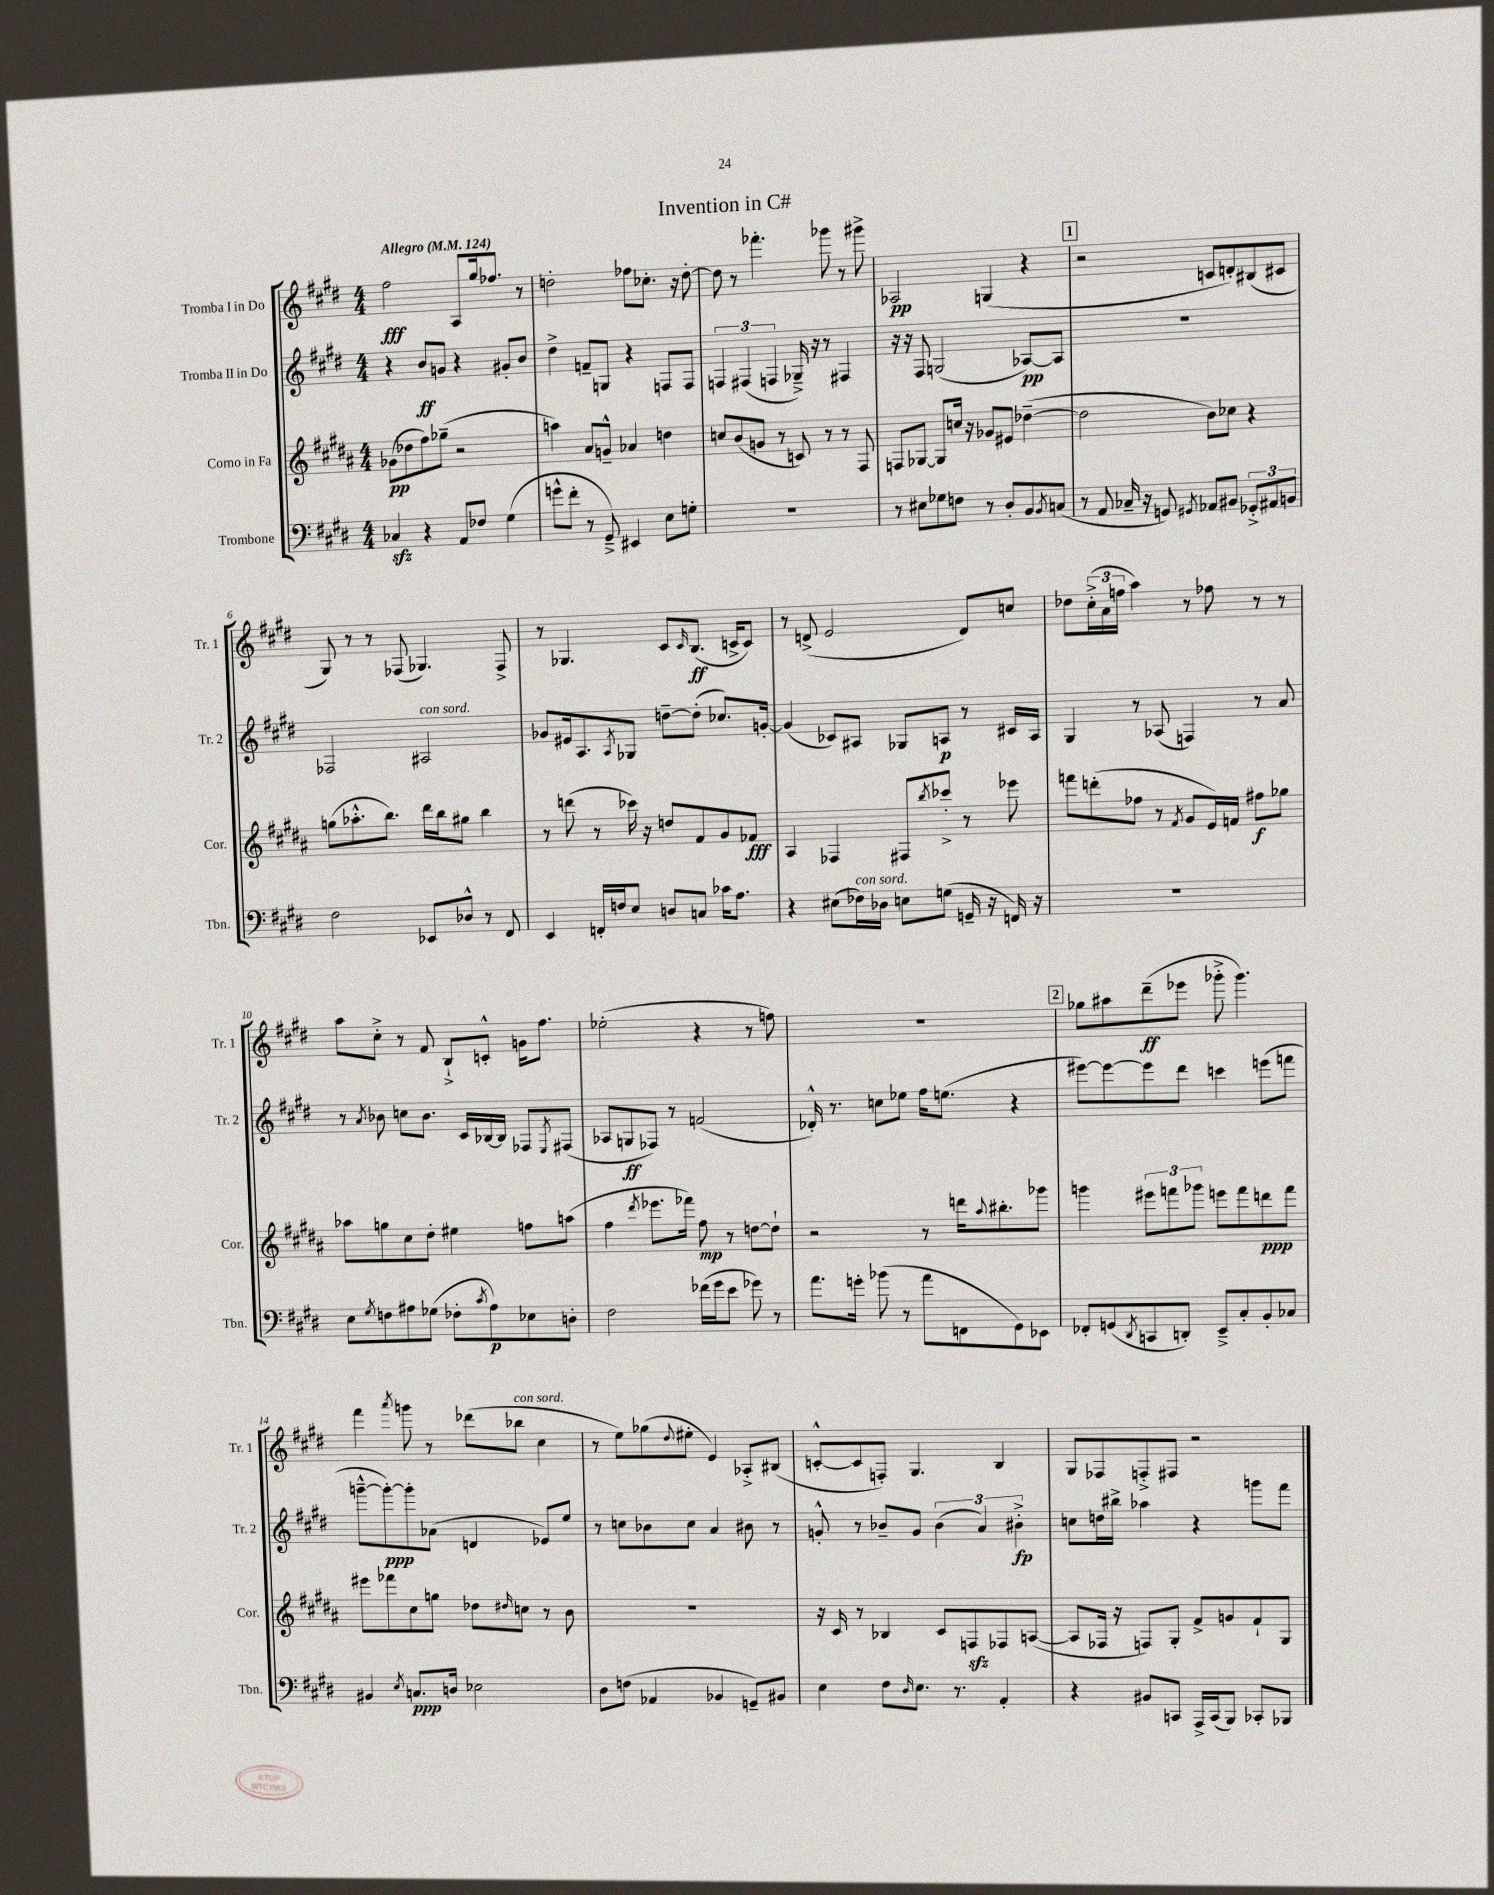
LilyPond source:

\header { title = "Invention in C#" }
<<
\new StaffGroup <<
\new Staff = "s0" \with { instrumentName = "Tromba I in Do" shortInstrumentName = "Tr. 1" } {
    \clef treble \key e \major \numericTimeSignature \time 4/4 \tempo "Allegro" 4 = 124
    fis''2\fff a8 gis''16 fes''8. r8 |
    d''2-. fes''8 ces''8.-. r16 d''8~-. |
    d''8 r8 fes'''4.-. ges'''8 r8 gis'''8-> |
    aes2\pp g4( r4 |
    \mark \markup { \box "1" } r2 c'8 d'8-.) bis8( cis'8 |
    gis8) r8 r8 fes8( ges4.) fes8-> |
    r8 ges4. cis'8 \grace { cis'16 } b8.\ff( c'16-> c'8) |
    r8 d'8->( e'2 d'8) c''8 |
    des''8 \tuplet 3/2 { cis''16-.->( a'16 f''16 } a''4) r8 fes''8 r8 r8 |
    a''8 cis''8-.-> r8 fis'8 b8-!-> c'8-.-^ g'16 fis''8. |
    ees''2-.( r4 r8 f''8) |
    R1 |
    \mark \markup { \box "2" } ges''8 ais''8 dis'''8--\ff( ees'''8 ges'''8-.-> ges'''4.) |
    fis'''4 \acciaccatura { a'''8 } g'''8 r8 des'''8( bes''8^\markup { \italic "con sord." } cis''4 |
    r8 e''8) ges''8( \appoggiatura { dis''8 } eis''8-. e'4) aes8-.-> bis8( |
    c'8~-.-^ c'8 f8-.) gis4. b4 |
    gis8 fes8 f8-.-> fis8 r2 \bar "|." |
}
\new Staff = "s1" \with { instrumentName = "Tromba II in Do" shortInstrumentName = "Tr. 2" } {
    \clef treble \key e \major \numericTimeSignature \time 4/4
    r4 b'8\ff g'8 r4 gis'8-. b'8 |
    dis''4-> f'8-- g8 r4 f8 f8 |
    \tuplet 3/2 { f4 fis4( f4 } ges16--->) r16 r8 fis4 |
    r16 r16 fis8 g2( aes8~\pp) aes8 |
    \mark \markup { \box "1" } R1 |
    fes2 ais2^\markup { \italic "con sord." } |
    ges'8 eis'16 a8. \acciaccatura { a8 } ges8 d''8~-- d''8-.( ces''8.) g'16~-. |
    g'4( ces'8) ais8 ges8 a8\p r8 cis'16 a16 |
    gis4 r8 aes8( f4) r8 a'8 |
    r8 \acciaccatura { a'8 } bes'8 c''8 bes'8. cis'16 bes16~ bes16 fes8 \acciaccatura { e8 } fis8( |
    aes8 g8\ff fes8) r8 f'2( |
    des'16-.-^) r8. c''8 ees''8 fis''16 e''8.( r4 |
    \mark \markup { \box "2" } eis'''8~) eis'''8~ eis'''8 dis'''8 c'''4 e'''8( f'''8 |
    g'''8~---^ g'''8~-.\ppp) g'''8-. aes'8( d'4 ees'8) e''8 |
    r8 c''8 bes'8 c''8 a'4 bis'8 r8 |
    g'8-.-^ r8 bes'8-- g'8 \tuplet 3/2 { bes'4( a'4) bis'4-.->\fp } |
    c''8 d''16 bis''16-> aes''4 r4 g'''8 fis'''8 \bar "|." |
}
\new Staff = "s2" \with { instrumentName = "Corno in Fa" shortInstrumentName = "Cor." } {
    \clef treble \key b \major \numericTimeSignature \time 4/4
    ges'8\pp( des''8 fis''8) ges''8--( r2 |
    a''4) ais'8 g'8---^ aes'4 d''4 |
    c''8 b'8( g'8 r8 c'8) r8 r8 fis8 |
    f8 ges8~ ges8 c''16 r16 ges'8 eis'8 des''4~--( |
    \mark \markup { \box "1" } des''2 b'8) ces''8 r4 |
    g''8( aes''8.-.-^ b''8.) dis'''16 b''16 gis''8 b''4 |
    r8 d'''8( r8 ces'''16) r16 d''8 fis'8 gis'8 fes'8\fff |
    ais4 fes4 fis8 \acciaccatura { b''8 } ces'''8-.-> r8 ees'''8 |
    f'''8 d'''8-.( fes''8 r8 \acciaccatura { fis'8 } gis'8 e'16) f'16 fis''8\f ges''8 |
    aes''8 g''8 cis''8 dis''8-. eis''4 f''8 a''8( |
    fis''4 \acciaccatura { dis'''8 } ees'''8. fes'''16) fis''8\mp r8 d''8~ d''8-! |
    r2 r8 d'''16 \appoggiatura { ais''8 } bis''8.-. ges'''8 |
    \mark \markup { \box "2" } g'''4 \tuplet 3/2 { eis'''8 f'''8 ges'''8 } e'''8 f'''8 d'''8\ppp f'''8 |
    eis'''8 fes'''8 cis''8 g''8 des''8 \grace { dis''16 } c''8 r8 b'8 |
    R1 |
    r16 cis'16 r8 bes4 cis'8 f8\sfz fes8 a8~( |
    a8 fes16 r16 f8) gis8-. fis'8-> g'8 fis'8-! gis8 \bar "|." |
}
\new Staff = "s3" \with { instrumentName = "Trombone" shortInstrumentName = "Tbn." } {
    \clef bass \key e \major \numericTimeSignature \time 4/4
    ces4\sfz r4 a,8 fes8 gis4( |
    g'8-^ fis'8-. r8 gis,8--->) eis,4 e8 g8-. |
    R1 |
    r8 eis8 ges8 f8 r8 dis8-. b,8 \acciaccatura { b,8 } c8( |
    \mark \markup { \box "1" } r8 a,8 ces16-- r16 g,8) \acciaccatura { gis,8 } aes,8 bis,8 \tuplet 3/2 { ges,8-.-> ais,8 b,8 } |
    fis2 ees,8 des8-^ r8 fis,8 |
    e,4 f,16-. f16 e8 d8 c8 ces'16 a8. |
    r4 eis8( fes16^\markup { \italic "con sord." }) des16 e8 g8( g,16-- r16 f,16) r16 |
    R1 |
    e8 \acciaccatura { gis8 } f8 ais8 ges8( fes8-. \acciaccatura { cis'8 } ais8\p) ees8 d8-. |
    fis2 fes'16( gis'16 e'8 ges'8) r8 |
    a'8. g'16-. bes'8( r8 a'8 f,8 gis,8) ees,8 |
    \mark \markup { \box "2" } fes,8-. g,8( \acciaccatura { dis,8 } c,8 d,8-.) e,8---> cis8-. b,8-. ces8 |
    bis,4 \acciaccatura { e8 } c8.\ppp d16 ees2 |
    dis8 f8( aes,4 bes,4 g,8--) bis,8 |
    e4 fis8 \grace { dis16 } e8. r8. a,4-. |
    r4 bis,8 c,8 a,,16-> c,16( b,,8) ces,8-. bes,,8 \bar "|." |
}
>>
>>
